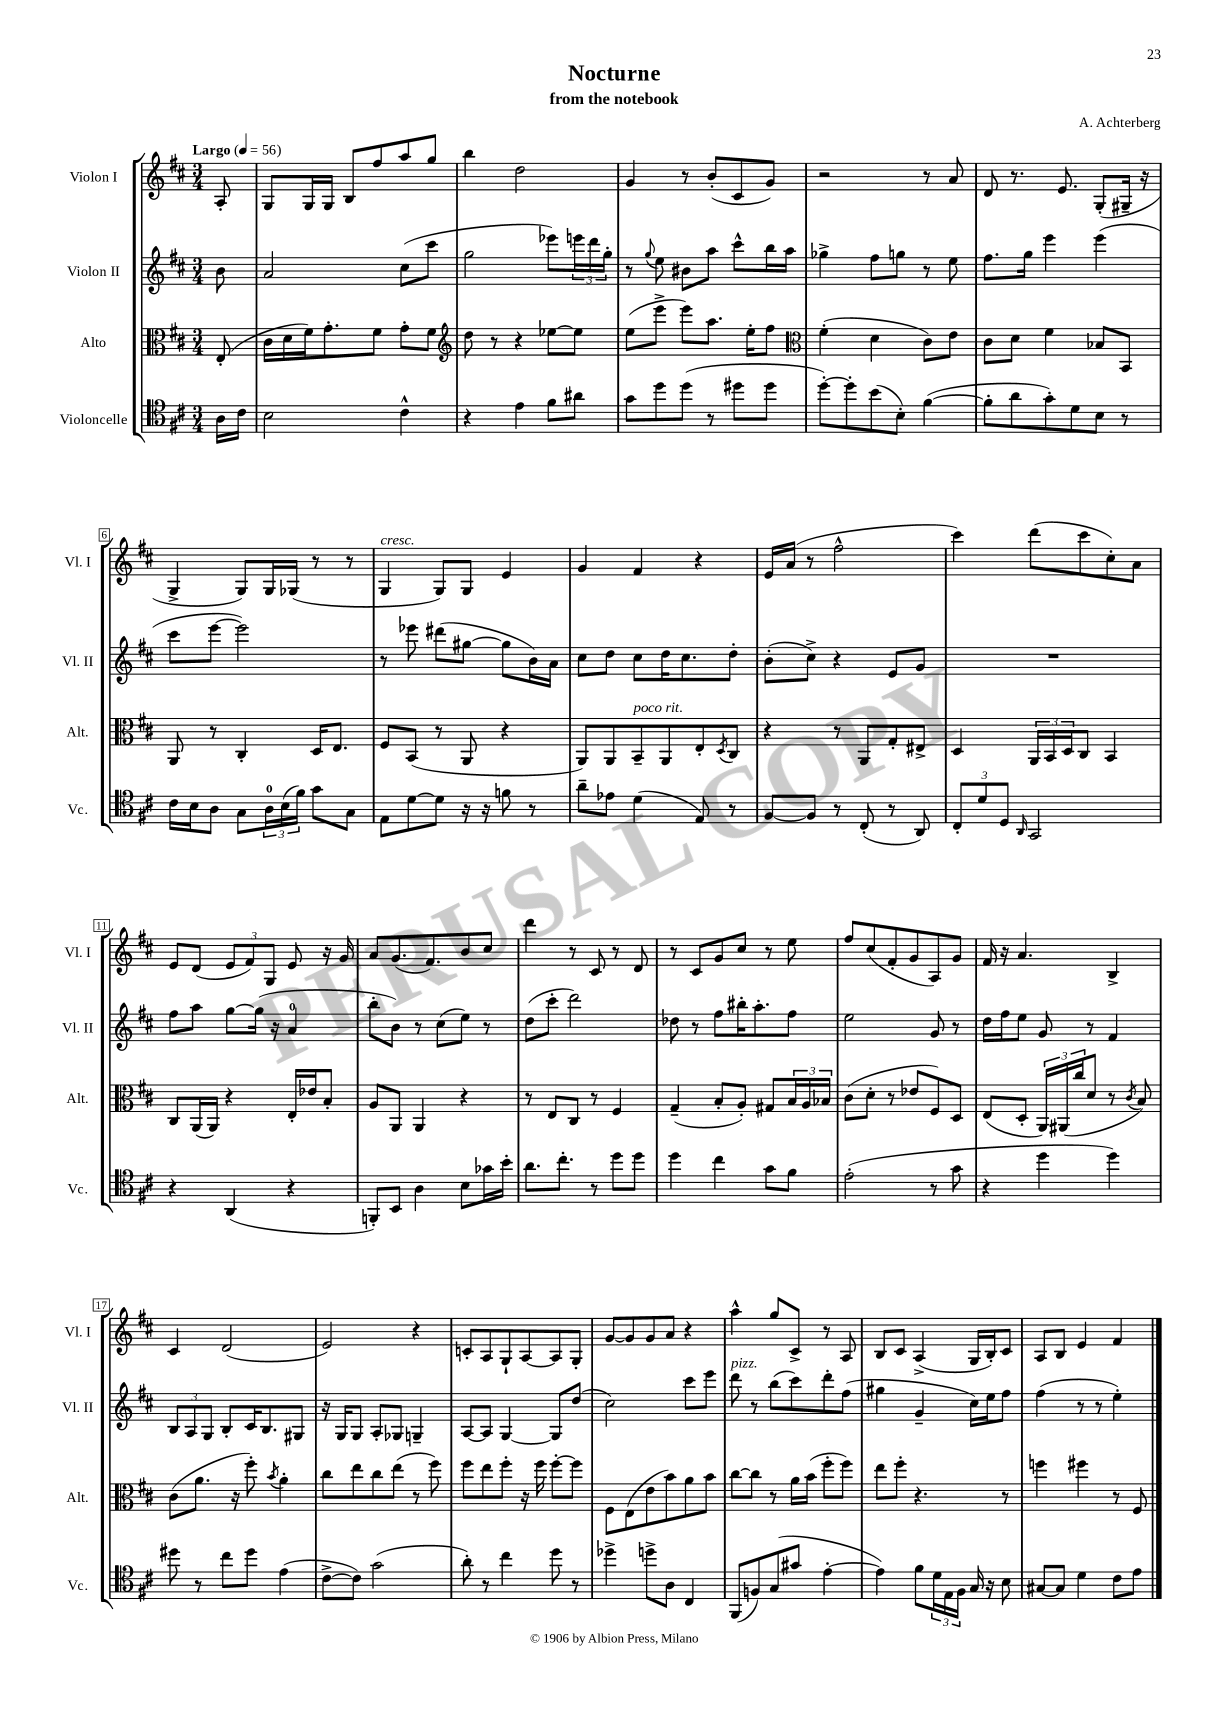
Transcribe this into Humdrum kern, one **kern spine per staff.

**kern	**kern	**kern	**kern
*part4	*part3	*part2	*part1
*staff4	*staff3	*staff2	*staff1
*I"Violoncelle	*I"Alto	*I"Violon II	*I"Violon I
*I'Vc.	*I'Alt.	*I'Vl. II	*I'Vl. I
*clefC4	*clefC3	*clefG2	*clefG2
*k[f#c#]	*k[f#c#]	*k[f#c#]	*k[f#c#]
*M3/4	*M3/4	*M3/4	*M3/4
*MM56	*MM56	*MM56	*MM56
=	=	=	=
!	!	!	!LO:TX:a:B:t=Largo
16A\LL	(8E'/	8b\	8A'/
16c#\JJ	.	.	.
=1	=1	=1	=1
2B\	16c#\LL	2a/	8G/L
.	16d\	.	.
.	16f#\J)	.	16G/L
.	8.g'\	.	16G/JJ
.	.	.	8B/L
.	8f#\J	.	8ff#/
4c#^^\	8g'\L	(8cc#\L	8aa/
.	8f#\J	8ccc#\J	8gg/J
=2	=2	=2	=2
*	*clefG2	*	*
4r	8dd\	2gg\	4bb\
.	8r	.	.
4e\	4r	.	2dd\
8f#\L	[8ee-X\L	8eee-X\L)	.
8a#X\J	8ee-\J]	24eeen\L	.
.	.	24ddd\	.
.	.	24gg'\JJ	.
=3	=3	=3	=3
8g\L	(8ee\L	8r	4g/
.	.	8qqgg/	.
8dd\	8eee^\J	8ee\	.
(8dd\J	8eee\L)	8b#X\L	8r
8r	8.aa\J	8aa\J	(8b'/L
8dd#X\L	.	8ccc#^^\L	8c#/
.	16ee'\KL	.	.
8dd#\J	8ff#\J	16bb\L	8g/J)
.	.	16aa\JJ	.
=4	=4	=4	=4
*	*clefC3	*	*
[8dd'\L)	(4f#'\	4gg-X^\	2r
8dd'\]	.	.	.
(8b\	4d\	8ff#\L	.
8B'\J)	.	8ggn\J	.
([4f#\	8c#\L)	8r	8r
.	8e\J	8ee\	8a/
=5	=5	=5	=5
8f#'\L]	8c#\L	8.ff#\L	8d/
8a\	8d\J	.	8.r
.	.	16gg\Jk	.
8g'\)	4f#\	4eee\	.
.	.	.	8.e/
8d\	.	.	.
8B\J	8B-X/L	(4eee\	(8G'/L
8r	8BB/J	.	16G#X~/Jk
.	.	.	16r
!!LO:LB:g=z
=6	=6	=6	=6
16c#\LL	8AA/	8ccc#\L	4G^/
16B\J	.	.	.
8A\J	8r	[8eee\J	.
8G\L	4C#'/	2eee\])	8G/L)
24A\L	.	.	16G/L
(24B\	.	.	.
.	.	.	(16G-X/JJ
24f#\JJ)	.	.	.
8g\L	16D/KL	.	8r
.	8.E/J	.	.
8G\J	.	.	8r
=7	=7	=7	=7
!	!	!	!LO:TX:a:i:t=cresc.
8E\L	8F#/L	8r	4G/
[8d\	(8BB/J	8eee-X\	.
8d\J]	8r	(8ddd#X\L	8G/L)
16r	8AA/	[8gg#X\J	8G/J
16r	.	.	.
8fn\	4r	8gg#\L]	4e/
8r	.	16b\L)	.
.	.	16a\JJ	.
=8	=8	=8	=8
8a~\L	8AA/L)	8cc#\L	4g/
8e-X\J	8AA/	8dd\J	.
!	!LO:TX:a:i:t=poco rit.	!	!
(4d\	8BB~/	8cc#\L	4f#/
.	8AA/	16dd\K	.
.	.	8.cc#\	.
8E/)	8E'/	.	4r
.	8qD/	.	.
8r	8C#/J	8dd'\J	.
=9	=9	=9	=9
[8F#/L	4r	(8b'\L	16e/LL
.	.	.	(16a/JJ
8F#/J]	.	8cc#^\J)	8r
8r	8r	4r	2ff#^^\
(8C#'/	8AA/L	.	.
8r	8G'/	8e/L	.
8AA/)	8E#X^/J	8g/J	.
=10	=10	=10	=10
12C#'/L	4D/	2.r	4ccc#\)
12d/	.	.	.
12D/J	.	.	.
16qqAA/	.	.	.
2GG/	24AA/LL	.	(8ddd\L
.	24BB/	.	.
.	24D/J	.	.
.	8C#/J	.	8ccc#\
.	4BB/	.	8cc#'\)
.	.	.	8a\J
!!LO:LB:g=z
=11	=11	=11	=11
4r	8C#/L	8ff#\L	8e/L
.	(16AA/L	8aa\J	(8d/J
.	16AA/JJ)	.	.
(4AA/	4r	[8gg\L	12e/L
.	.	.	12f#/)
.	.	(16gg\Jk]	.
.	.	.	12G/J
.	.	16r	.
4r	16E'/LL	4a/	8e/
.	16e-X/J	.	.
.	8B'/J	.	16r
.	.	.	16g/
=12	=12	=12	=12
8FFn'/L)	8A/L	8bb'\L	8a/L
8BB/J	8AA/J	8b\J)	(8.g/
4A\	4AA/	8r	.
.	.	.	8.f#/)
.	.	(8cc#\L	.
8B\L	4r	8ee\J)	8b/
16g-X\L	.	8r	8cc#/J
16b'\JJ	.	.	.
=13	=13	=13	=13
8.a\L	8r	(8dd\L	4ddd\
.	8E/L	8ccc#'\J	.
8.cc#'\J	.	.	.
.	8C#/J	2ddd\)	8r
8r	8r	.	8c#/
8dd\L	4F#/	.	8r
8dd\J	.	.	8d/
=14	=14	=14	=14
4dd\	(4G~/	8dd-X\	8r
.	.	8r	8c#/L
4cc#\	8B'/L	8ff#\L	8g/
.	8A'/J)	16bb#X'\K	8cc#/J
.	.	8.aa'\	.
8g\L	8G#X/L	.	8r
8f#\J	24B/L	8ff#\J	8ee\
.	24A/	.	.
.	24B-X/JJ	.	.
=15	=15	=15	=15
(2e'\	(8c#\L	2ee\	8ff#/L
.	8d'\J	.	(8cc#/
.	8r	.	8f#'/
.	8e-X/L	.	8g/
8r	8F#/)	8g/	8A/)
8g\	8D/J	8r	8g/J
=16	=16	=16	=16
4r	(8E/L	16dd\LL	16f#/
.	.	16ff#\J	16r
.	8D'/J	8ee\J	4.a/
4dd\	24AA/LL)	8g/	.
.	(24AA#X/	.	.
.	24cc#/J	.	.
.	8d/J	8r	.
4dd\)	8r	4f#/	4B^/
.	8qc#/	.	.
.	8B/)	.	.
!!LO:LB:g=z
=17	=17	=17	=17
8dd#X\	(8c#\L	12B/L	4c#/
.	.	12A/	.
8r	8.a\J	.	.
.	.	12G/J	.
8cc#\L	.	8B'/L	(2d/
.	16r	.	.
8dd#\J	8ff#'\)	16c#/K	.
.	.	8.B/	.
.	8qb/	.	.
(4e\	4a'\	.	.
.	.	8G#X/J	.
=18	=18	=18	=18
[8c#^\L	8cc#\L	16r	2e/)
.	.	16G/KL	.
8c#\J])	8ee\	8G/J	.
(2g\	8cc#\	8A'/L	.
.	(8ee\J	8G-X/J	.
.	8r	4Gn~/	4r
.	8ff#\)	.	.
=19	=19	=19	=19
8a'\)	8ff#\L	[8A/L	8cn'/L
8r	8ee\	8A/J]	8A/
4cc#\	8ff#'\J	[4G/	8G`/
.	16r	.	[8A/
.	16ff#\	.	.
8dd\	[8ff#'\L	8G/L]	8A/]
8r	8ff#\J]	(8dd/J	8G'/J
=20	=20	=20	=20
4dd-X^\	8F#\L	2cc#\)	[8g/L
.	(8E\	.	8g/]
8ddn^\L	8e\	.	8g/
8A\J	8b\)	.	8a/J
4C#/	8a\	8ccc#\L	4r
.	8b\J	8eee\J	.
=21	=21	=21	=21
!	!	!LO:TX:a:i:t=pizz.	!
(8FF#/L	[8cc#\L	8ddd\	4aa^^\
8Fn/)	8cc#\J]	8r	.
(8G/	8r	(8bb\L	8gg/L
8g#X/J	16a\LL	8ccc#\)	8c#^/J
.	(16b\JJ	.	.
[4e'\	8ff#'\L	8ddd'\	8r
.	8ff#\J)	(8ff#\J	8A/
=22	=22	=22	=22
4e\])	8ee\L	4gg#X\	8B/L
.	8ff#'\J	.	8c#/J
8f#\L	4.r	4g~/	(4A^/
24d\L	.	.	.
24E\	.	.	.
24F#\JJ	.	.	.
16G/	.	16cc#\LL)	16G/LL
16r	.	16ee\J	16B'/J)
8B\	8r	8ff#\J	8c#/J
=23	=23	=23	=23
[8G#X/L	4ffn\	(4ff#\	8A/L
8G#/J]	.	.	8B/J
4d\	4ff#X\	8r	4e/
.	.	8r	.
8c#\L	8r	4ee'\)	4f#/
8e\J	8F#/	.	.
==	==	==	==
*-	*-	*-	*-
